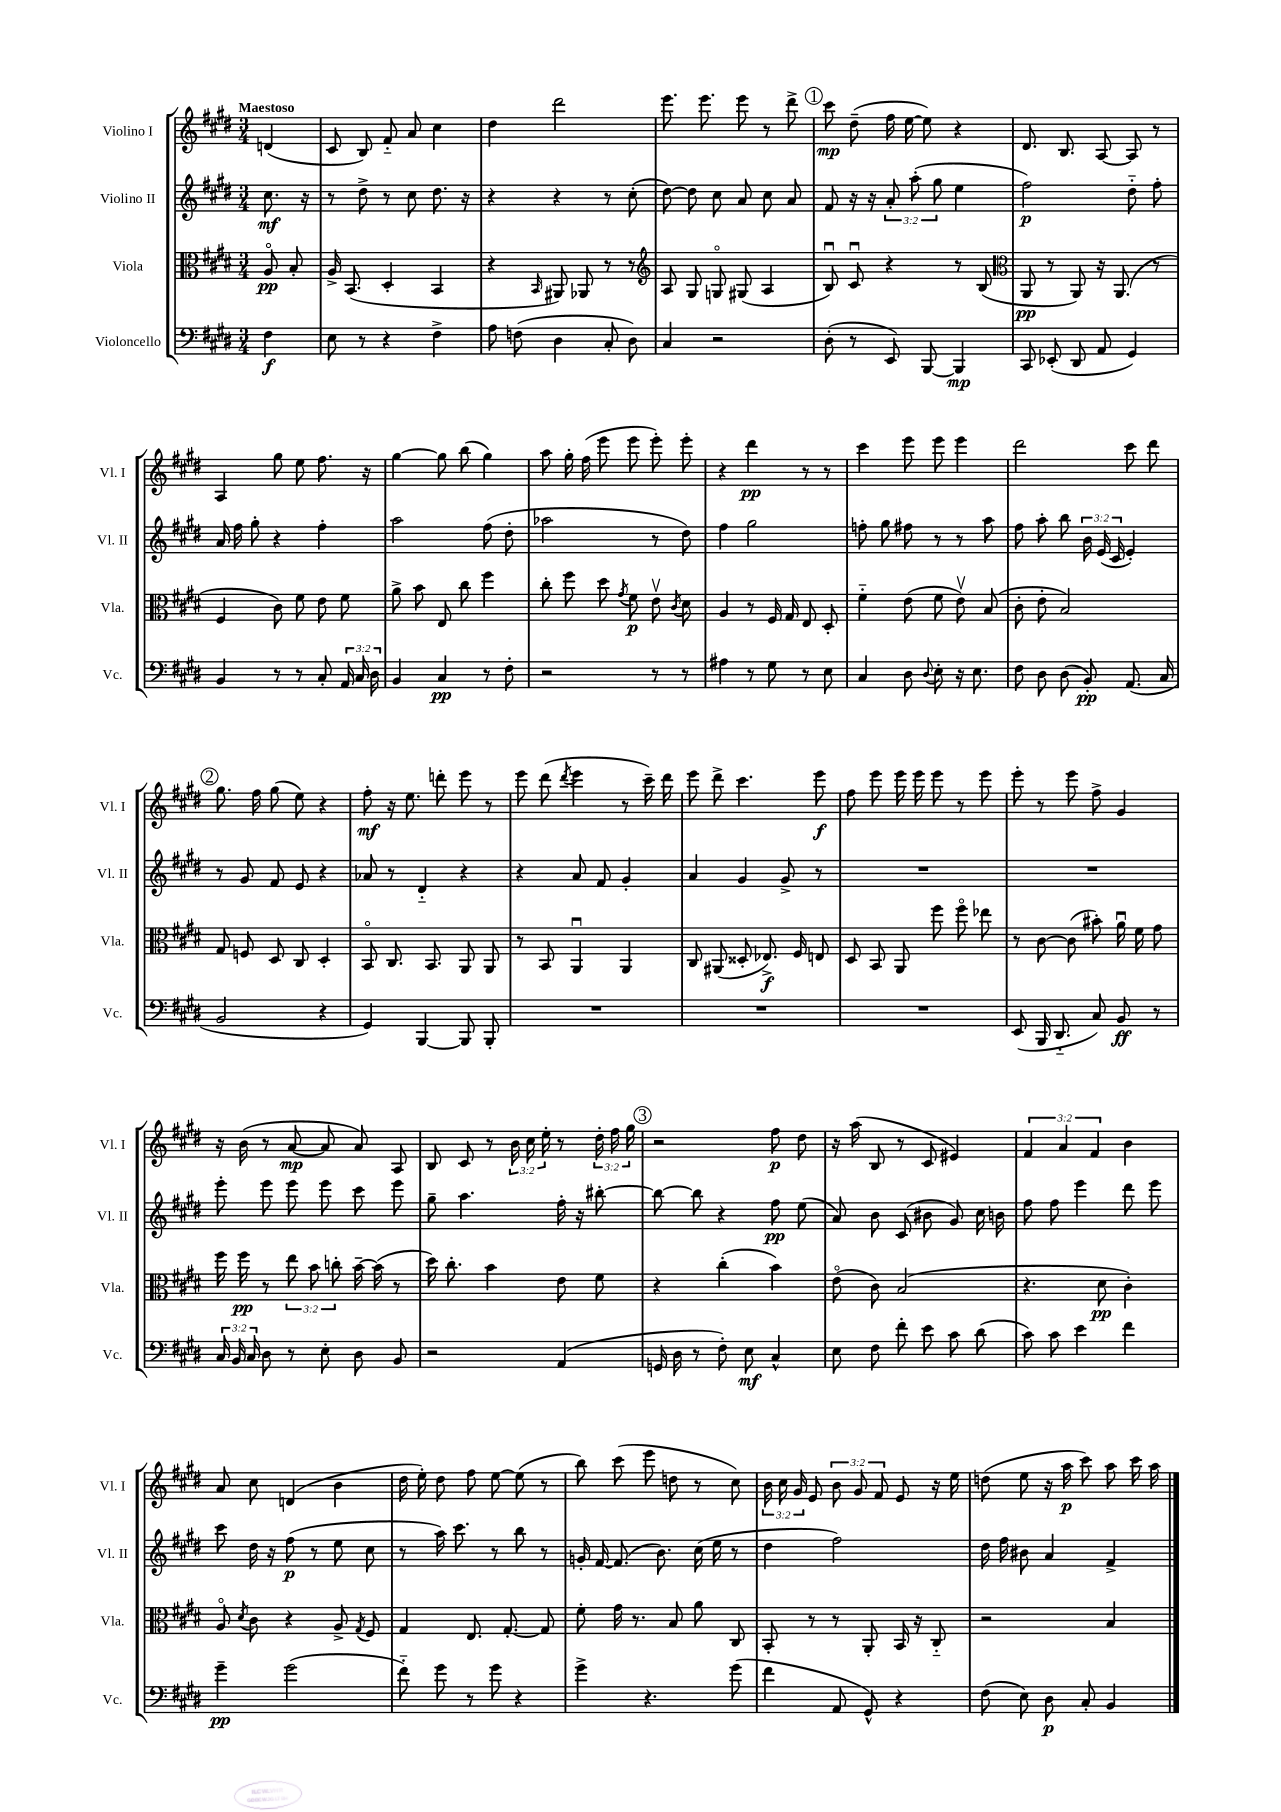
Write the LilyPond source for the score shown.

<<
\new StaffGroup <<
\new Staff = "s0" \with { instrumentName = "Violino I" shortInstrumentName = "Vl. I" } {
    \clef treble \key e \major \numericTimeSignature \time 3/4 \override Staff.TupletNumber.text = #tuplet-number::calc-fraction-text \partial 4 \tempo "Maestoso"
    \autoBeamOff d'4( |
    cis'8 b8) fis'8-_ a'8 cis''4 |
    dis''4 dis'''2 |
    e'''8. e'''8. e'''8 r8 dis'''8-> |
    \mark \markup { \circle "1" } cis'''8\mp dis''8--( fis''16 e''16~ e''8) r4 |
    dis'8. b8. a8~ a8 r8 |
    a4 gis''8 e''8 fis''8. r16 |
    gis''4~ gis''8 b''8( gis''4) |
    a''8 gis''16-. fis''16( e'''8 e'''8 e'''8-.) e'''8-. |
    r4 dis'''4\pp r8 r8 |
    cis'''4 e'''8 e'''8 e'''4 |
    dis'''2 cis'''8 dis'''8 |
    \mark \markup { \circle "2" } gis''8. fis''16 gis''8( e''8) r4 |
    fis''8-.\mf r16 e''8. d'''8-. e'''8 r8 |
    e'''8 dis'''8( \acciaccatura { dis'''8 } e'''4 r8 cis'''16--) dis'''16 |
    e'''8 dis'''8-> cis'''4. e'''8\f |
    fis''8 e'''8 e'''16 e'''16 e'''8 r8 e'''8 |
    e'''8-. r8 e'''8 fis''8-> gis'4 |
    r16 b'16( r8 a'8~\mp a'8 a'8) a8 |
    b8 cis'8 r8 \tuplet 3/2 { b'16 cis''16 e''16-. } r8 \tuplet 3/2 { dis''16-. fis''16 gis''16 } |
    \mark \markup { \circle "3" } r2 fis''8\p dis''8 |
    r16 a''16( b8 r8 cis'8 eis'4) |
    \tuplet 3/2 { fis'4 a'4 fis'4 } b'4 |
    a'8 cis''8 d'4( b'4 |
    dis''16 e''16-.) dis''8 fis''8 e''8~ e''8( r8 |
    b''8) cis'''8( e'''8 d''8 r8 cis''8) |
    \tuplet 3/2 { b'16 cis''16 gis'16 } e'8 \tuplet 3/2 { b'8 gis'8 fis'8 } e'8 r16 e''16 |
    d''8( e''8 r16 a''16\p cis'''8) a''8 cis'''16 a''16 \bar "|." |
}
\new Staff = "s1" \with { instrumentName = "Violino II" shortInstrumentName = "Vl. II" } {
    \clef treble \key e \major \numericTimeSignature \time 3/4 \override Staff.TupletNumber.text = #tuplet-number::calc-fraction-text \partial 4
    \autoBeamOff cis''8.\mf r16 |
    r8 dis''8-> r8 cis''8 dis''8. r16 |
    r4 r4 r8 cis''8-.( |
    dis''8~) dis''8 cis''8 a'8 cis''8 a'8 |
    \mark \markup { \circle "1" } fis'8 r16 r16 \tuplet 3/2 { a'8-. a''8-.( gis''8 } e''4 |
    fis''2\p) dis''8-_ fis''8-. |
    a'16 fis''16 gis''8-. r4 fis''4-. |
    a''2 fis''8( dis''8-. |
    aes''2 r8 dis''8) |
    fis''4 gis''2 |
    f''8-. gis''8 fis''8 r8 r8 a''8 |
    fis''8 a''8-. b''8 \tuplet 3/2 { b'16 e'16( cis'16 } e'4-.) |
    \mark \markup { \circle "2" } r8 gis'8 fis'8 e'8 r4 |
    aes'8 r8 dis'4-_ r4 |
    r4 a'8 fis'8 gis'4-. |
    a'4 gis'4 gis'8-> r8 |
    R2. |
    R2. |
    e'''8-. e'''8 e'''8 e'''8 cis'''8 e'''8 |
    gis''8-- a''4. fis''16-. r16 bis''8~-. |
    \mark \markup { \circle "3" } bis''8~ bis''8 r4 fis''8\pp e''8( |
    a'8) b'8 cis'8( bis'8 gis'8) cis''16 b'16 |
    fis''8 fis''8 e'''4 dis'''8 e'''8 |
    cis'''8 dis''16 r16 fis''8\p( r8 e''8 cis''8 |
    r8 a''16) cis'''8. r8 b''8 r8 |
    g'16-. fis'16~ fis'8.( b'8.) cis''16( e''16 r8 |
    dis''4 fis''2) |
    dis''16 fis''16 bis'8 a'4 fis'4-> \bar "|." |
}
\new Staff = "s2" \with { instrumentName = "Viola" shortInstrumentName = "Vla." } {
    \clef alto \key e \major \numericTimeSignature \time 3/4 \override Staff.TupletNumber.text = #tuplet-number::calc-fraction-text \partial 4
    \autoBeamOff a8\flageolet\pp b8-. |
    a16-> b,8.( dis4-. b,4 |
    r4 \grace { b,16 } ais,8) aes,8 r8 r8 |
    \clef treble a8 gis8 g8\flageolet gis8( a4 |
    \mark \markup { \circle "1" } b8\downbow) cis'8\downbow r4 r8 b8( |
    \clef alto a,8\pp r8 a,8) r16 a,8.( r8 |
    fis4 cis'8) fis'8 e'8 fis'8 |
    a'8-> b'8 e8 cis''8 fis''4 |
    cis''8-. fis''8 dis''8 \acciaccatura { gis'8 } fis'8\p e'8\upbow \acciaccatura { cis'8 } dis'8 |
    a4 r8 fis16 gis16 e8 dis8-. |
    fis'4-_ e'8( fis'8 e'8\upbow) b8( |
    cis'8-. e'8-. b2) |
    \mark \markup { \circle "2" } gis8 f8 dis8 cis8 dis4-. |
    b,8\flageolet cis8. b,8. a,8 a,8 |
    r8 b,8 a,4\downbow a,4 |
    cis8 ais,8( disis8-. ees8.->\f) fis16 e8 |
    dis8 b,8 a,8 fis''8 fis''8\flageolet ees''8 |
    r8 cis'8~ cis'8( bis'8-.) a'16\downbow fis'16 gis'8 |
    fis''16 fis''16\pp r8 \tuplet 3/2 { e''8 b'8 c''8-. } b'16~-- b'16( r8 |
    dis''16) cis''8.-. b'4 e'8 fis'8 |
    \mark \markup { \circle "3" } r4 cis''4-.( b'4) |
    e'8\flageolet( cis'8) b2( |
    r4. dis'8\pp cis'4-.) |
    a8\flageolet \acciaccatura { dis'8 } cis'8 r4 a8-> \acciaccatura { gis8 } fis8 |
    gis4 e8. gis8.~-. gis8 |
    fis'8-. gis'16 r8. b8 a'8 cis8 |
    b,8-. r8 r8 a,8-. b,16 r16 cis8-_ |
    r2 b4 \bar "|." |
}
\new Staff = "s3" \with { instrumentName = "Violoncello" shortInstrumentName = "Vc." } {
    \clef bass \key e \major \numericTimeSignature \time 3/4 \override Staff.TupletNumber.text = #tuplet-number::calc-fraction-text \partial 4
    \autoBeamOff fis4\f |
    e8 r8 r4 fis4-> |
    a8 f8( dis4 cis8-. dis8) |
    cis4 r2 |
    \mark \markup { \circle "1" } dis8-.( r8 e,8) b,,8~ b,,4\mp |
    cis,8 ees,8-.( dis,8 a,8 gis,4) |
    b,4 r8 r8 cis8-. \tuplet 3/2 { a,16 cis16 dis16 } |
    b,4 cis4\pp r8 fis8-. |
    r2 r8 r8 |
    ais4 r8 gis8 r8 e8 |
    cis4 dis8 \appoggiatura { dis8 } e8-. r16 e8. |
    fis8 dis8 dis8( b,8-.\pp) a,8.( cis16 |
    \mark \markup { \circle "2" } b,2 r4 |
    gis,4) b,,4~ b,,8 b,,8-. |
    R2. |
    R2. |
    R2. |
    e,8( b,,16 dis,8.-_ cis8) b,8\ff r8 |
    \tuplet 3/2 { cis16 b,16 cis16 } dis8 r8 e8-. dis8 b,8 |
    r2 a,4( |
    \mark \markup { \circle "3" } g,16 dis16 r8 fis8-.) e8\mf cis4-^ |
    e8 fis8 fis'8-. e'8 cis'8 dis'8( |
    cis'8) cis'8 e'4 fis'4 |
    gis'4--\pp gis'2( |
    fis'8-_) gis'8 r8 gis'8 r4 |
    gis'4-> r4. gis'8( |
    fis'4 a,8 gis,8-^) r4 |
    fis8( e8) dis8\p cis8-. b,4 \bar "|." |
}
>>
>>
\layout { \context { \Score \remove "Bar_number_engraver" } }
